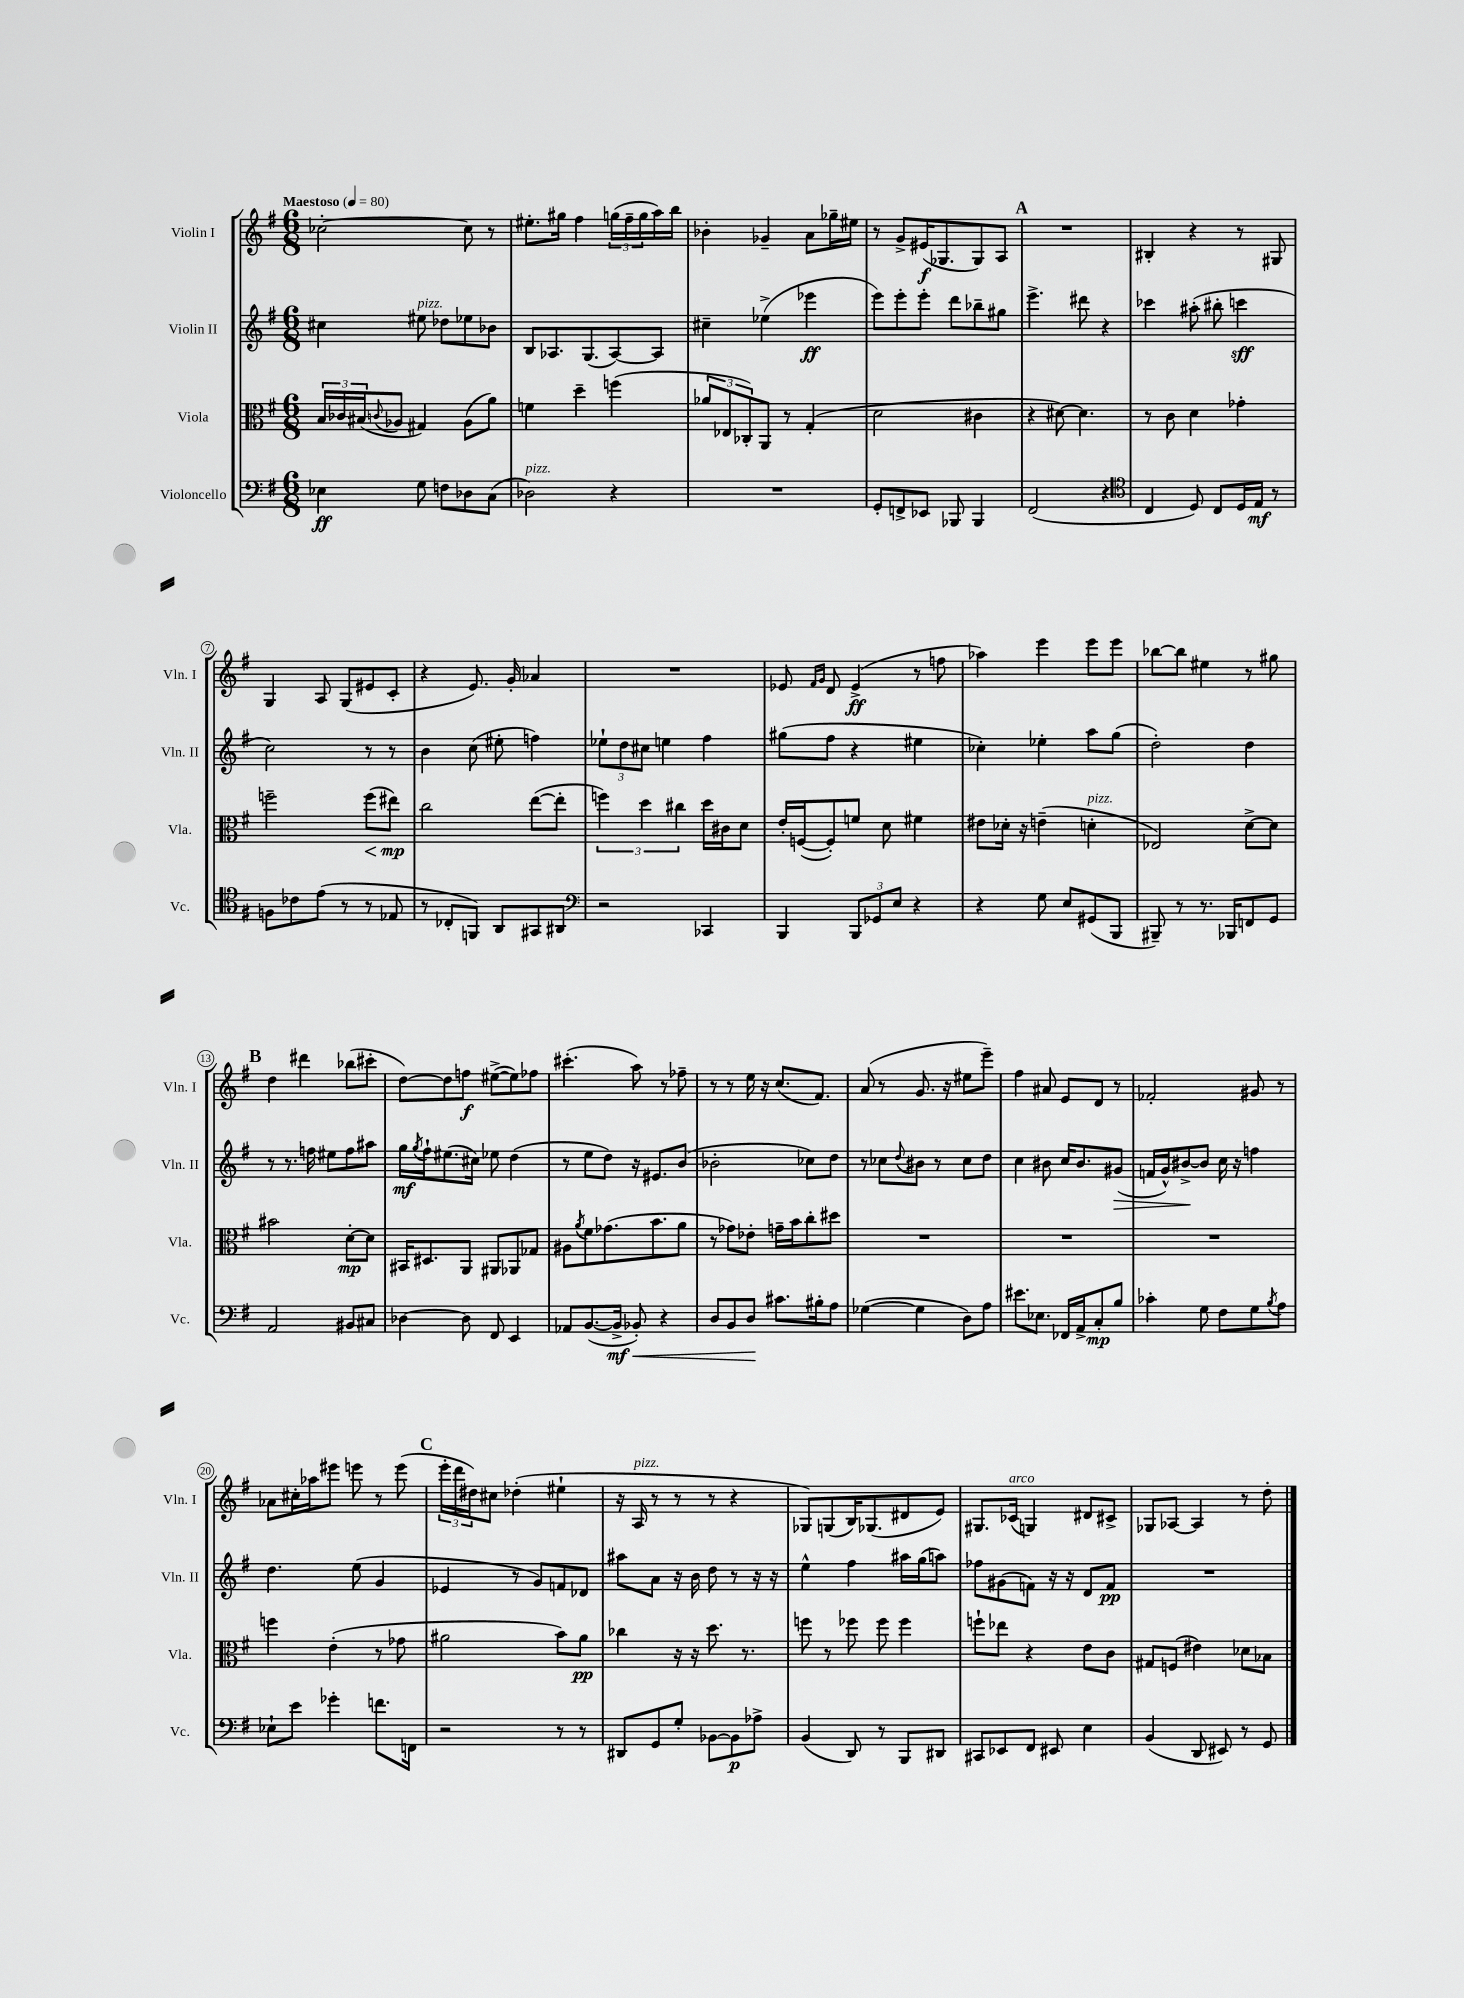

**kern	**dynam	**kern	**dynam	**kern	**dynam	**kern	**dynam
*part4	*part4	*part3	*part3	*part2	*part2	*part1	*part1
*staff4	*staff4	*staff3	*staff3	*staff2	*staff2	*staff1	*staff1
*I"Violoncello	*	*I"Viola	*	*I"Violin II	*	*I"Violin I	*
*I'Vc.	*	*I'Vla.	*	*I'Vln. II	*	*I'Vln. I	*
*clefF4	*	*clefC3	*	*clefG2	*	*clefG2	*
*k[f#]	*	*k[f#]	*	*k[f#]	*	*k[f#]	*
*M6/8	*	*M6/8	*	*M6/8	*	*M6/8	*
*MM80	*	*MM80	*	*MM80	*	*MM80	*
=1	=1	=1	=1	=1	=1	=1	=1
!	!	!	!	!	!	!LO:TX:a:B:t=Maestoso	!
4E-X\	ff	24B/LL	.	4cc#X\	.	[2cc-X'\	.
.	.	24c-X/	.	.	.	.	.
.	.	(24B#X/J	.	.	.	.	.
.	.	8qqcn/	.	.	.	.	.
.	.	8A-X/J	.	.	.	.	.
!	!	!	!	!LO:TX:a:i:t=pizz.	!	!	!
8G\	.	4G#X/)	.	8ee#X\	.	.	.
8Fn\L	.	.	.	8dd-X\L	.	.	.
8D-X\	.	(8A-\L	.	8ee-X\	.	8cc-\]	.
(8C\J	.	8a\J)	.	8b-X\J	.	8r	.
=2	=2	=2	=2	=2	=2	=2	=2
!LO:TX:a:i:t=pizz.	!	!	!	!	!	!	!
2D-X\)	.	4fn\	.	8B/L	.	8.ee#X'\L	.
.	.	.	.	8.A-X/	.	.	.
.	.	.	.	.	.	16gg#X\Jk	.
.	.	4dd~\	.	.	.	4ff#\	.
.	.	.	.	(8.G/	.	.	.
4r	.	(4ffn\	.	[8A-/)	.	(24ggn\LL	.
.	.	.	.	.	.	24ff#~\	.
.	.	.	.	.	.	24gg\	.
.	.	.	.	8A-/J]	.	16aa\)	.
.	.	.	.	.	.	16bb\JJ	.
=3	=3	=3	=3	=3	=3	=3	=3
2.r	.	12a-X/L	.	4cc#X~\	.	4b-X'\	.
.	.	12E-X/	.	.	.	.	.
.	.	12C-X'/)	.	.	.	.	.
.	.	8AA/J	.	(4ee-X^\	.	4g-X~/	.
.	.	8r	.	.	.	.	.
.	.	(4G'/	.	4eee-X\	ff	8a\L	.
.	.	.	.	.	.	16gg-X~\L	.
.	.	.	.	.	.	16ee#X\JJ	.
=4	=4	=4	=4	=4	=4	=4	=4
8GG'/L	.	2d\	.	8eee\L)	.	8r	.
8FFn^/	.	.	.	8eee'\	.	8g^/L	.
8EE-X/J	.	.	.	8eee'\J	.	(16e#X/K	f
.	.	.	.	.	.	8.G-X/	.
8BBB-X/	.	.	.	8ddd\L	.	.	.
4BBB-/	.	4c#X\	.	8bb-X~\	.	8G-/)	.
.	.	.	.	8gg#X\J	.	8A/J	.
!!LO:REH:place=s1:t=A
=5	=5	=5	=5	=5	=5	=5	=5
(2FF#/	.	4r	.	4.eee^\	.	2.r	.
.	.	[8d#X\)	.	.	.	.	.
.	.	4.d#\]	.	8ddd#X\	.	.	.
4r	.	.	.	4r	.	.	.
=6	=6	=6	=6	=6	=6	=6	=6
*clefC4	*	*	*	*	*	*	*
4C/	.	8r	.	4ccc-X\	.	4B#X'/	.
.	.	8c\	.	.	.	.	.
8D/)	.	4d\	.	(8aa#X'\	.	4r	.
8C/L	.	.	.	8bb#X'\	.	.	.
16D/L	.	4g-X'\	.	4cccn\	sff	8r	.
16E/JJ	mf	.	.	.	.	.	.
8r	.	.	.	.	.	8G#X/	.
!!LO:LB:g=z
=7	=7	=7	=7	=7	=7	=7	=7
8Fn\L	.	2ffn~\	.	2cc\)	.	4G/	.
8c-X\	.	.	.	.	.	.	.
(8e\J	.	.	.	.	.	8A/	.
8r	.	.	.	.	.	(8G/L	.
!	!	!	!LO:HP:b	!	!	!	!
8r	.	(8ff\L	<	8r	.	8e#X/	.
8E-X/	.	8ee#X\J)	mp	8r	.	8c'/J	.
.	.	.	[	.	.	.	.
=8	=8	=8	=8	=8	=8	=8	=8
8r	.	2cc\	.	4b\	.	4r	.
8C-X'/L	.	.	.	.	.	.	.
8FFn/J)	.	.	.	(8cc\	.	8.e/)	.
8AA/L	.	.	.	8ee#X'\	.	.	.
.	.	.	.	.	.	16g'/	.
8GG#X/	.	([8ee\L	.	4ffn\)	.	4a-X/	.
8AA#X/J	.	8ee'\J]	.	.	.	.	.
=9	=9	=9	=9	=9	=9	=9	=9
*clefF4	*	*	*	*	*	*	*
2r	.	6ffn\)	.	12ee-X`\L	.	2.r	.
.	.	.	.	12dd\	.	.	.
.	.	6dd\	.	12cc#X\J	.	.	.
.	.	.	.	4een\	.	.	.
.	.	6cc#X\	.	.	.	.	.
4CC-X/	.	16dd\LL	.	4ff#\	.	.	.
.	.	16c#X\J	.	.	.	.	.
.	.	8d\J	.	.	.	.	.
=10	=10	=10	=10	=10	=10	=10	=10
4BBB/	.	16e'/LL	.	(8gg#X\L	.	8e-X/	.
.	.	([16Fn/J	.	.	.	.	.
.	.	.	.	.	.	16qqf#/LL	.
.	.	.	.	.	.	16qqg/JJ	.
.	.	8F'/])	.	8ff#\J	.	8d/	.
12BBB/L	.	8fn/J	.	4r	.	(4e-^/	ff
12GG-X/	.	.	.	.	.	.	.
.	.	8d\	.	.	.	.	.
12E/J	.	.	.	.	.	.	.
4r	.	4f#X\	.	4ee#X\	.	8r	.
.	.	.	.	.	.	8ffn\	.
=11	=11	=11	=11	=11	=11	=11	=11
4r	.	8e#X\L	.	4cc-X'\)	.	4aa-X\)	.
.	.	16d-X'\Jk	.	.	.	.	.
.	.	16r	.	.	.	.	.
8G\	.	(4en~\	.	4ee-X'\	.	4eee\	.
8E/L	.	.	.	.	.	.	.
!	!	!LO:TX:a:i:t=pizz.	!	!	!	!	!
(8GG#X/	.	4dn'\	.	8aa\L	.	8eee\L	.
8BBB/J	.	.	.	(8gg\J	.	8eee\J	.
=12	=12	=12	=12	=12	=12	=12	=12
8BBB#X~/)	.	2E-X/)	.	2dd'\)	.	[8bb-X\L	.
8r	.	.	.	.	.	8bb-\J]	.
8.r	.	.	.	.	.	4ee#X\	.
16BBB-X/KL	.	.	.	.	.	.	.
8FFn/	.	[8d^\L	.	4dd\	.	8r	.
8GG/J	.	8d\J]	.	.	.	8gg#X\	.
!!LO:LB:g=z
!!LO:REH:place=s1:t=B
=13	=13	=13	=13	=13	=13	=13	=13
2AA/	.	2b#X\	.	8r	.	4dd\	.
.	.	.	.	8.r	.	.	.
.	.	.	.	.	.	4ddd#X\	.
.	.	.	.	16ffn\	.	.	.
.	.	.	.	8ee#X\L	.	.	.
8BB#X/L	.	[8d'\L	mp	8ff\	.	(8bb-X\L	.
8C#X/J	.	8d\J]	.	8aa#X\J	.	8ccc#X'\J	.
=14	=14	=14	=14	=14	=14	=14	=14
[4D-X\	.	16BB#X/KL	.	16gg\LL	mf	[8dd\L)	.
.	.	.	.	8qgg/	.	.	.
.	.	8.D#X/	.	16ff#`\J	.	.	.
.	.	.	.	(8.ee#X\	.	8dd\]	.
8D-\]	.	8AA/J	.	.	.	8ffn\J	f
.	.	.	.	16cc#X\Jk)	.	.	.
8FF#/	.	8AA#X/L	.	8ee-X\	.	([8ee#X^\L	.
4EE/	.	8AA-X/	.	(4dd\	.	8ee#\])	.
.	.	8G-X/J	.	.	.	8ff-X\J	.
=15	=15	=15	=15	=15	=15	=15	=15
8AA-X/L	.	8A#X\L	.	8r	.	(4.ccc#X'\	.
.	.	8qa/	.	.	.	.	.
([8.BB/	.	8f#\	.	8ee\L	.	.	.
.	.	(8.g-X\	.	8dd\J)	.	.	.
!	!LO:HP:b	!	!	!	!	!	!
16BB^/Jk]	< mf	.	.	.	.	.	.
8BB-X'/)	.	.	.	16r	.	8aa\)	.
.	.	8.b\	.	8.e#X/L	.	.	.
4r	.	.	.	.	.	8r	.
.	.	8a\J	.	(8b/J	.	8ff-X~\	.
=16	=16	=16	=16	=16	=16	=16	=16
8D/L	.	8r	.	2b-X'\	.	8r	.
8BB/	.	8g-X\L)	.	.	.	8r	.
8D/J	.	8e-X'\J	.	.	.	16ee\	.
.	.	.	.	.	.	16r	.
8.c#X\L	[	16gn~\LL	.	.	.	(8.cc/L	.
.	.	16b\J	.	.	.	.	.
.	.	8cc'\	.	8cc-X\L)	.	.	.
16B#X'\k	.	.	.	.	.	8.f#/J)	.
8A\J	.	8dd#X\J	.	8dd\J	.	.	.
=17	=17	=17	=17	=17	=17	=17	=17
([4G-X\	.	2.r	.	8r	.	(8a/	.
.	.	.	.	8cc-X\L	.	8r	.
.	.	.	.	8qqdd/	.	.	.
4G-\]	.	.	.	8b#X\J	.	8.g/	.
.	.	.	.	8r	.	.	.
.	.	.	.	.	.	16r	.
8D\L)	.	.	.	8cc-\L	.	8ee#X\L	.
8A\J	.	.	.	8dd\J	.	8eee~\J)	.
=18	=18	=18	=18	=18	=18	=18	=18
8.e#X\L	.	2.r	.	4cc\	.	4ff#\	.
8.E-X\J	.	.	.	.	.	.	.
.	.	.	.	8b#X\	.	8a#X/	.
16FF-X/LL	.	.	.	16cc/KL	.	8e/L	.
16AA^/J	.	.	.	8.b#/	.	.	.
8C'/	mp	.	.	.	.	8d/J	.
!	!	!	!	!	!LO:HP:b	!	!
8B/J	.	.	.	(8g#X/J	>	8r	.
=19	=19	=19	=19	=19	=19	=19	=19
4c-X'\	.	2.r	.	16fn/LL	.	2f-X'/	.
.	.	.	.	16g^^/J)	.	.	.
.	.	.	.	[8b#X^/	.	.	.
8G\	.	.	.	8b#/J]	]	.	.
8F#\L	.	.	.	16cc\	.	.	.
.	.	.	.	16r	.	.	.
8G\	.	.	.	4ffn\	.	8g#X/	.
8qB/	.	.	.	.	.	.	.
8A\J	.	.	.	.	.	8r	.
!!LO:LB:g=z
=20	=20	=20	=20	=20	=20	=20	=20
8E-X`\L	.	4ffn\	.	4.dd\	.	8a-X\L	.
8e\J	.	.	.	.	.	16cc#X'\L	.
.	.	.	.	.	.	16aa-X\J	.
4g-X'\	.	(4e'\	.	.	.	8eee#X\J	.
.	.	.	.	(8ee\	.	8eeen\	.
8.fn\L	.	8r	.	4g/	.	8r	.
.	.	8g-X\	.	.	.	(8eee\	.
16FFn\Jk	.	.	.	.	.	.	.
!!LO:REH:place=s1:t=C
=21	=21	=21	=21	=21	=21	=21	=21
2r	.	2a#X\	.	4e-X/	.	24eee'\LL	.
.	.	.	.	.	.	24ddd\	.
.	.	.	.	.	.	24dd#X\J)	.
.	.	.	.	.	.	8cc#X\J	.
.	.	.	.	8r	.	(4dd-X'\	.
.	.	.	.	8g/L)	.	.	.
8r	.	8b\L)	.	8fn/	.	4ee#X`\	.
8r	.	8a#\J	pp	8d-X/J	.	.	.
=22	=22	=22	=22	=22	=22	=22	=22
8DD#X/L	.	4cc-X\	.	8aa#X\L	.	16r	.
!	!	!	!	!	!	!LO:TX:a:i:t=pizz.	!
.	.	.	.	.	.	16A/	.
8GG/	.	.	.	8a\J	.	8r	.
8G'/J	.	16r	.	16r	.	8r	.
.	.	16r	.	16b\	.	.	.
[8BB-X\L	.	8.dd\	.	8dd\	.	8r	.
8BB-\]	p	.	.	8r	.	4r	.
.	.	8.r	.	.	.	.	.
8A-X^\J	.	.	.	16r	.	.	.
.	.	.	.	16r	.	.	.
=23	=23	=23	=23	=23	=23	=23	=23
(4BB/	.	8ffn\	.	4ee^^\	.	8G-X/L)	.
.	.	8r	.	.	.	(8Gn/	.
8DD/)	.	8ff-X\	.	4ff#\	.	16B/K)	.
.	.	.	.	.	.	(8.G-X/	.
8r	.	8ff-\	.	.	.	.	.
8BBB/L	.	4ff-\	.	16aa#X\LL	.	8d#X/	.
.	.	.	.	(16gg\J	.	.	.
8DD#X/J	.	.	.	8aan\J)	.	8e/J)	.
=24	=24	=24	=24	=24	=24	=24	=24
8CC#X/L	.	8ffn`\L	.	8ff-X\L	.	8.G#X/L	.
8EE-X/	.	8ee-X\J	.	(8g#X\	.	.	.
!	!	!	!	!	!	!LO:TX:a:i:t=arco	!
.	.	.	.	.	.	(16c-X/Jk	.
8FF#/J	.	4r	.	8fn\J)	.	4Gn/)	.
8EE#X/	.	.	.	16r	.	.	.
.	.	.	.	16r	.	.	.
4E\	.	8e\L	.	8d/L	.	8d#X/L	.
.	.	8c\J	.	8f/J	pp	8c#X^/J	.
=25	=25	=25	=25	=25	=25	=25	=25
(4BB/	.	8G#X/L	.	2.r	.	8G-X/L	.
.	.	(8Fn/J	.	.	.	[8A-X/J	.
8DD/	.	4e#X\)	.	.	.	4A-/]	.
8EE#X/)	.	.	.	.	.	.	.
8r	.	8d-X\L	.	.	.	8r	.
8GG/	.	8B-X\J	.	.	.	8dd'\	.
==	==	==	==	==	==	==	==
*-	*-	*-	*-	*-	*-	*-	*-
